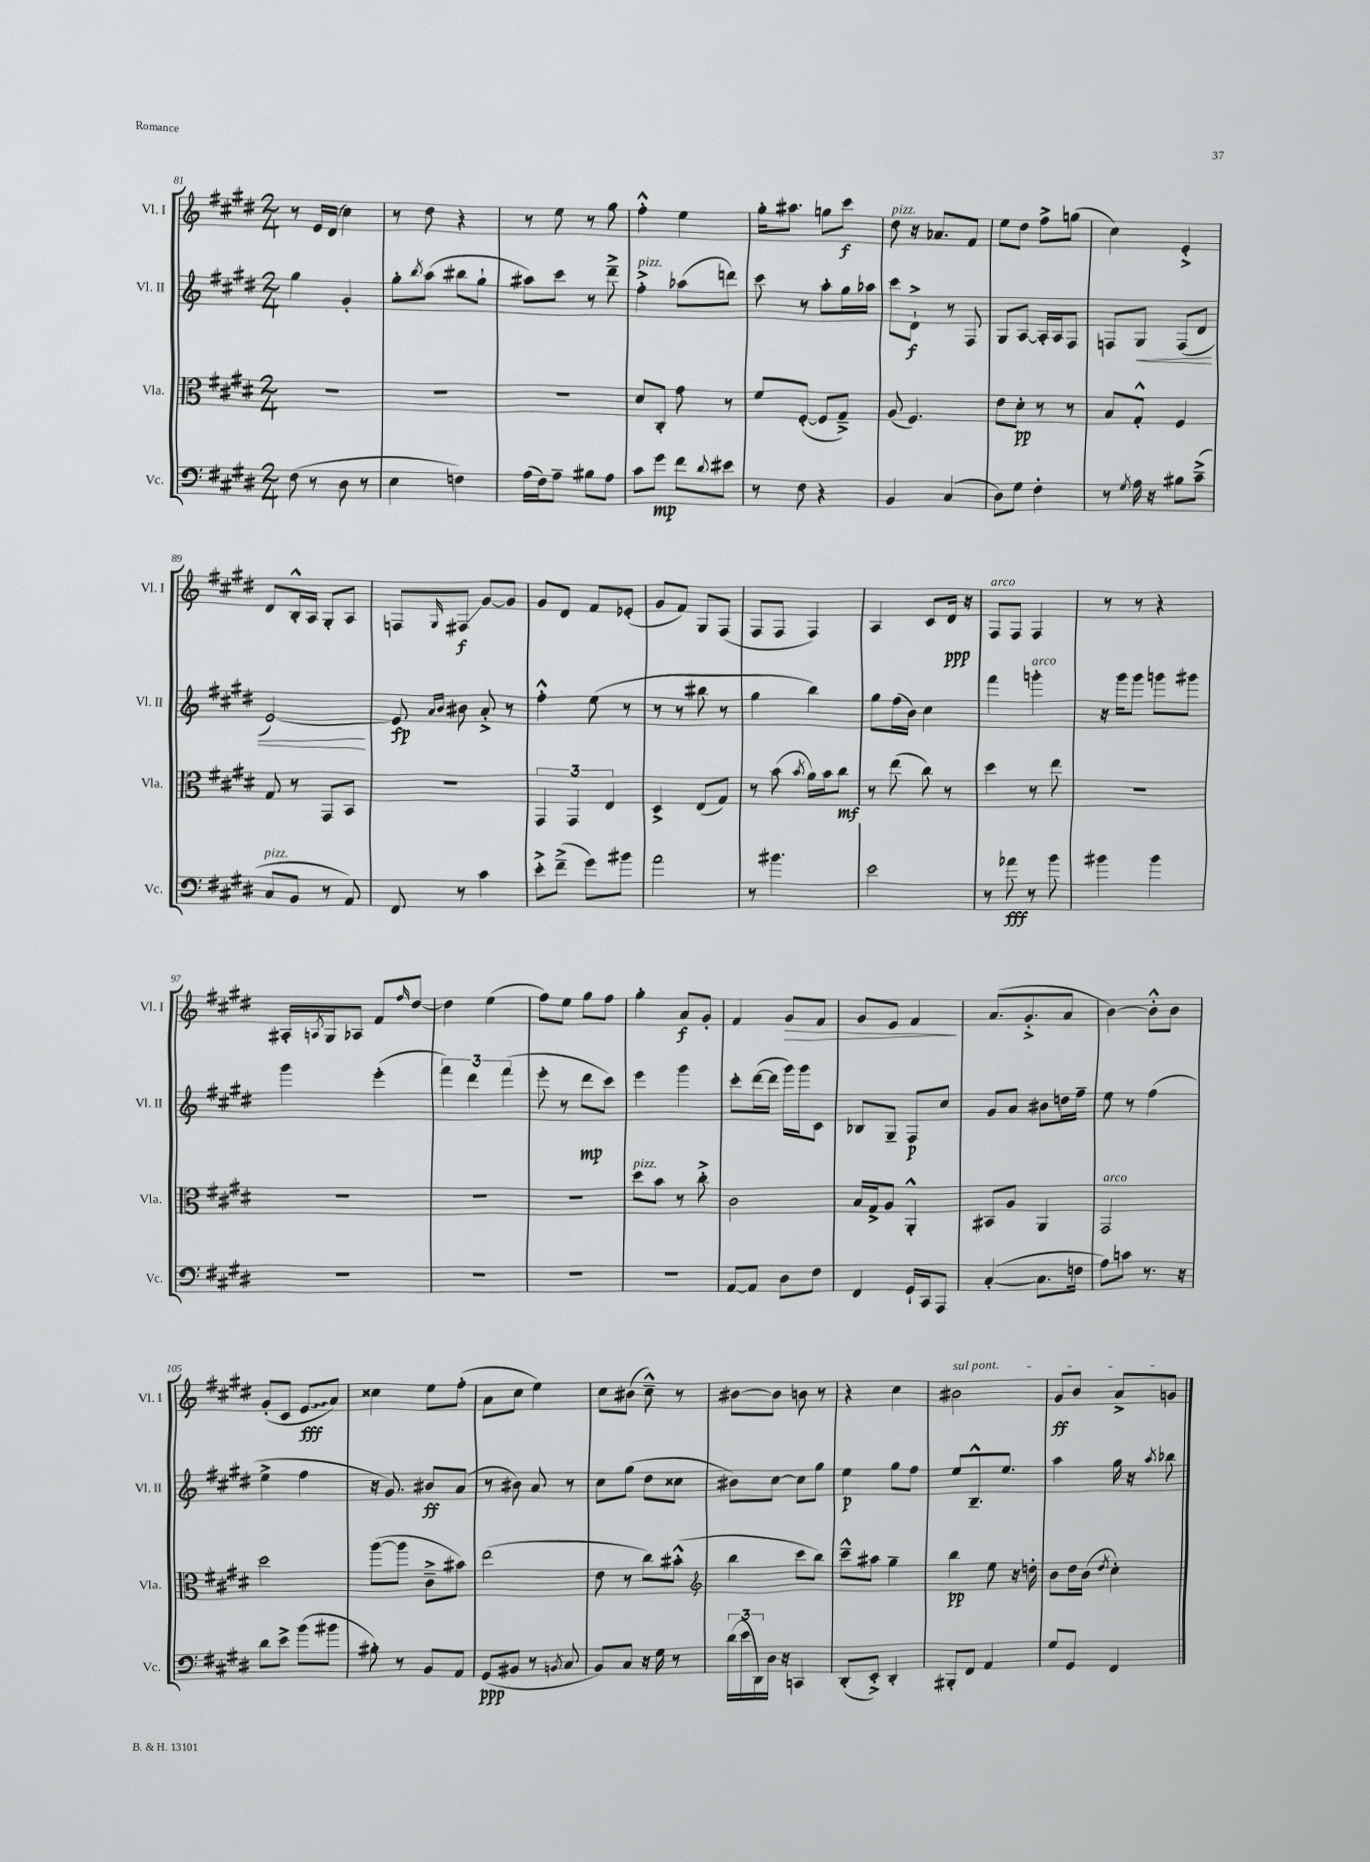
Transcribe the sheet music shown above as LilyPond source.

<<
\new StaffGroup <<
\new Staff = "s0" \with { instrumentName = "Vl. I" shortInstrumentName = "Vl. I" } {
    \clef treble \key e \major \numericTimeSignature \time 2/4
    r8 e'16 dis'16( cis''4) |
    r8 dis''8 r4 |
    r8 e''8 r8 gis''8 |
    fis''4-.-^ e''4 |
    gis''16-. ais''8. g''8 cis'''8\f |
    dis''8^\markup { \italic "pizz." } r16 aes'8. fis'8 |
    e''8 dis''8 fis''8-> g''8( |
    cis''4) e'4-.-> |
    dis'8 b16-.-^ a16 gis8-. a8 |
    f8 \grace { gis16 } fis8\glissando\f gis'8~ gis'8 |
    gis'8 dis'8 fis'8 ees'8-.( |
    gis'8 fis'8) gis8 fis8( |
    fis8 fis8 fis4) |
    a4 cis'8 dis'16\ppp r16 |
    fis8^\markup { \italic "arco" } fis8 fis4 |
    r8 r8 r4 |
    ais16-. \acciaccatura { a8 } gis16 aes8 fis'8 \grace { fis''16 } dis''8~ |
    dis''4 e''4( |
    fis''8) e''8 gis''8 fis''8 |
    gis''4-. a'8\f gis'8-. |
    fis'4 gis'8\> fis'8 |
    gis'8 e'8 fis'4\! |
    a'8.( gis'8.-.-> a'8 |
    b'4~) b'8-.-^ b'8 |
    gis'8-.( cis'8 \once \override Glissando.style = #'zigzag e'8\glissando\fff a'8) |
    cisis''4 e''8 fis''8-.( |
    a'8 cis''8 e''4) |
    cis''8 bis'8( cis''8---^) r8 |
    bis'8~ bis'8 b'8 r8 |
    r4 cis''4 |
    \once \override TextSpanner.bound-details.left.text = \markup { \italic "sul pont." } bis'2\startTextSpan |
    gis'8\ff b'8 a'8-> g'8\stopTextSpan \bar "|." |
}
\new Staff = "s1" \with { instrumentName = "Vl. II" shortInstrumentName = "Vl. II" } {
    \clef treble \key e \major \numericTimeSignature \time 2/4
    gis''4 gis'4-. |
    gis''8-. \acciaccatura { b''8 } a''8( bis''8 gis''8-! |
    ais''8) cis'''8 r8 dis'''8---> |
    fis''4-.->^\markup { \italic "pizz." } aes''8( d'''8) |
    cis'''8 r8 a''8-. gis''16 aes''16 |
    cis'''8 dis'8-!->\f r8 fis8 |
    gis8 a8~ a16-. a16 fis8 |
    f8 gis8\< f8( dis'8 |
    e'2~\!) |
    e'8\fp \grace { a'16 b'16 } bis'8 a'8-.-> r8 |
    fis''4-.-^ e''8( r8 |
    r8 r8 bis''8 r8 |
    gis''4 b''4) |
    gis''8 fis''16( b'16) cis''4 |
    fis'''4 g'''4-.^\markup { \italic "arco" } |
    r16 gis'''16 gis'''8 g'''8 gis'''8 |
    gis'''4 e'''4-.( |
    \tuplet 3/2 { fis'''4) dis'''4 fis'''4( } |
    e'''8-. r8 dis'''8\mp cis'''8) |
    e'''4 gis'''4 |
    cis'''8-. dis'''16~( dis'''16 gis'''16) gis'''16 cis'8 |
    bes8 gis8-- fis8\p cis''8 |
    gis'8 a'8 bis'8 d''16 fis''16-- |
    e''8 r8 fis''4( |
    e''4-> fis''4 |
    r16 gis'8.) bis'8\ff a'8( |
    r8 bis'8) a'8 r8 |
    cis''8 gis''8( dis''8 cisis''8 |
    bis'8) cis''8~ cis''8 gis''8 |
    e''4\p gis''8 fis''8 |
    e''8 b8.---^ e''8. |
    a''4 gis''16 r16 \acciaccatura { a''8 } bes''8 \bar "|." |
}
\new Staff = "s2" \with { instrumentName = "Vla." shortInstrumentName = "Vla." } {
    \clef alto \key e \major \numericTimeSignature \time 2/4
    R2 |
    R2 |
    R2 |
    dis'8 cis8-. gis'8 r8 |
    fis'8 fis8~-.( fis8 gis8--->) |
    a8( fis4.) |
    e'8 dis'8-.\pp r8 r8 |
    b8 gis8-.-^ fis4 |
    gis8 r8 gis,8 b,8 |
    R2 |
    \tuplet 3/2 { gis,4 gis,4 e4 } |
    dis4-> e8( gis8) |
    r8 b'8( \acciaccatura { b'8 } a'16) b'16 cis''8\mf |
    r8 e''8( cis''8) r8 |
    dis''4 r8 e''8 |
    R2 |
    R2 |
    R2 |
    R2 |
    dis''8^\markup { \italic "pizz." } b'8 r8 cis''8-.-> |
    cis'2 |
    b16 gis16-> a8 a,4-.-^ |
    bis,8 a8 a,4 |
    gis,2^\markup { \italic "arco" } |
    dis''2 |
    a''8~( a''8 cis'8---> bis'8) |
    e''2( |
    e'8 r8 cis''8) bis'8-.-^( |
    \clef treble b''4 cis'''8 b''8) |
    cis'''8---^ ais''8 gis''4-- |
    b''4\pp e''8 r16 d''16-. |
    b'8 dis''16 b'16( \acciaccatura { dis''8 } cis''4-.) \bar "|." |
}
\new Staff = "s3" \with { instrumentName = "Vc." shortInstrumentName = "Vc." } {
    \clef bass \key e \major \numericTimeSignature \time 2/4
    fis8( r8 dis8 r8 |
    e4 f4) |
    a16( fis16) a8-- bis8 a8 |
    cis'8 gis'8\mp fis'8 \appoggiatura { dis'8 } eis'8 |
    r8 fis8 r4 |
    b,4 cis4( |
    dis8) gis8 fis4-. |
    r8 \acciaccatura { gis8 } a16 r16 bis8 cis'8--->( |
    cis8^\markup { \italic "pizz." } b,8 r8 a,8) |
    fis,8 r8 cis'4 |
    e'8-.-> fis'8--->( gis'8) bis'8 |
    a'2 |
    r8 bis'4. |
    e'2 |
    r8 aes'8\fff r8 b'8 |
    bis'4 bis'4 |
    R2 |
    R2 |
    R2 |
    R2 |
    a,8~ a,8 dis8 fis8 |
    fis,4 gis,16-! cis,16 a,,8 |
    cis4~-.( cis8. f16 |
    a8) c'8 r8. r16 |
    dis'8 e'8-> b'8( bis'8 |
    bis8-.) r8 b,8 a,8 |
    gis,8\ppp( bis,8 r8 \acciaccatura { b,8 } cis8 |
    b,8) cis8 r16 gis16 r8 |
    \tuplet 3/2 { dis'16( e'16 dis,16) } dis16 r16 c,4 |
    dis,8-.( e,8-.->) dis,4-. |
    bis,,8-. fis,8 a,4 |
    gis8 gis,8 fis,4 \bar "|." |
}
>>
>>
\layout { \context { \Score currentBarNumber = #81 } }
